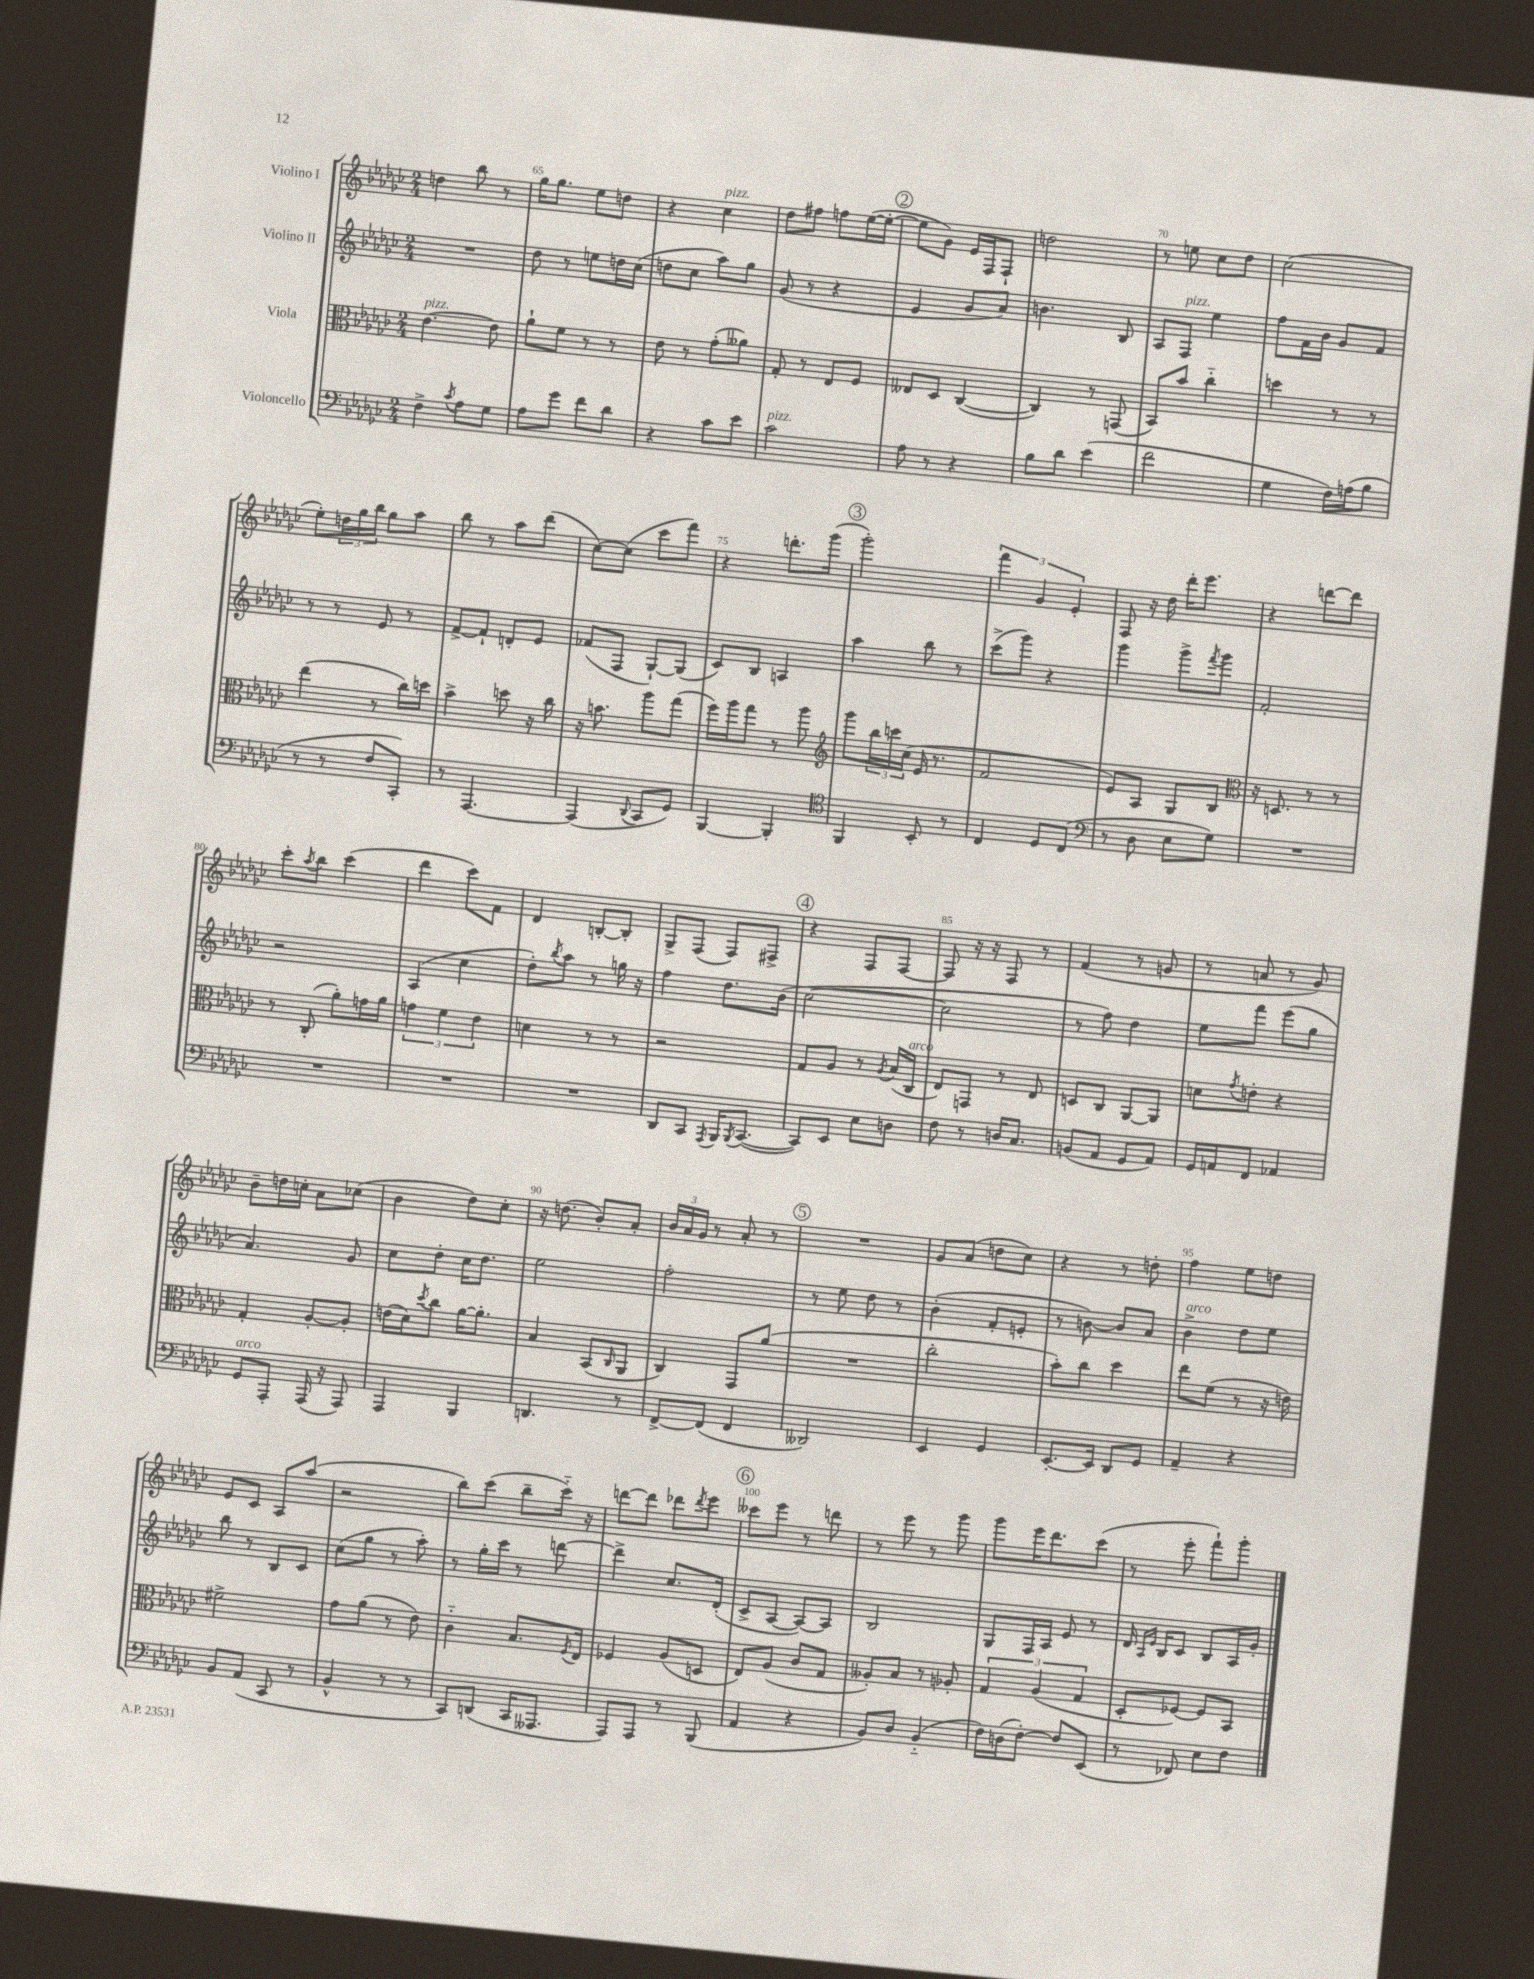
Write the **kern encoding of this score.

**kern	**kern	**kern	**kern
*staff4	*staff3	*staff2	*staff1
*clefF4	*clefC3	*clefG2	*clefG2
*k[b-e-a-d-g-c-]	*k[b-e-a-d-g-c-]	*k[b-e-a-d-g-c-]	*k[b-e-a-d-g-c-]
*M2/4	*M2/4	*M2/4	*M2/4
4F^	[4.e-	2r	4dd
8qc-	.	.	.
8A-	.	.	8bb-
8G-	8e-]	.	8r
=	=	=	=
8A-	8a-`	8dd-	16gg-
.	.	.	8.gg-
8g-	8f	8r	.
8f	8r	8ee	8ee-
8d-	8r	16dd	8dd
.	.	(16cc-	.
=	=	=	=
4r	8e-	8dd	4r
.	8r	8cc-	.
8c-	(8g-'	8aa-)	4cc-
8e-	8a--)	8gg-	.
=	=	=	=
2c-	8G-'	(8g-	8dd-
.	8r	8r	8ff#
.	8E-	4r	8ff
.	8F	.	([16ee-
.	.	.	16ee-'_
=	=	=	=
8A-	8E--	4e-	8ee-]
8r	8D-	.	8g-)
4r	([4C-	8g-	16e-
.	.	.	16F
.	.	8a-)	8F`
=	=	=	=
8B-	4C-])	4.b	2dd
8d-	.	.	.
(4e-	8r	.	.
.	(8GG	8B-	.
=	=	=	=
2f	8BB-)	8A-	8r
.	8b-	8F	8ee
.	4cc-'~	4ee-	8cc-
.	.	.	8dd-
=	=	=	=
4G-	4dd	8ff	(2cc-
.	.	16f	.
.	.	16b-	.
16F)	8r	8g-	.
(16A	.	.	.
8B-	8r	8f	.
=	=	=	=
8r	(4ee-	8r	8ee-')
8r	.	8r	24dd
.	.	.	24gg-
.	.	.	24bb-
8F	8r	8e-	8gg-
8CC-')	16cc-)	8r	8aa-
.	16dd	.	.
=	=	=	=
8r	4b-^	[8f^	8bb-
[4.AAA-	.	8f`]	8r
.	8dd	8d'	8aa-
.	16r	8e-	(8ddd-
.	16cc-	.	.
=	=	=	=
(4AAA-]	16r	(8f-	[8cc-)
.	8.b	.	.
.	.	8F	(8cc-]
8qqDD-	.	.	.
8CC-	8aa-	[8G-`)	8ccc-
8GG-)	(8gg-	(8G-]	8fff)
=	=	=	=
[4BBB-	16ff)	8c-)	4r
.	16aa-	.	.
.	8gg-	8B-	.
4BBB-']	8r	4A	8.ddd'
.	8aa-	.	.
.	.	.	(16ggg-
=	=	=	=
*clefC4	*clefG2	*	*
4FF	8ggg-	4aa-	2ggg-')
.	24bb-	.	.
.	24ccc	.	.
.	(24cc-	.	.
8BB-'	16e-	8bb-	.
.	8.r	.	.
8r	.	8r	.
=	=	=	=
4C-	2f	(8ccc-^	6fff
.	.	8ggg-)	.
.	.	.	6g-
8D-	.	4r	.
.	.	.	6e-'
(8C-	.	.	.
=	=	=	=
*clefF4	*	*	*
8r	8e-)	4ggg-	8F
8D-	8A-	.	16r
.	.	.	16dd-
8E-	8G-	8ggg-^	16ddd-'
.	.	.	8.eee-
.	.	8qfff	.
8G-)	8B-	8ggg-	.
=	=	=	=
*	*clefC3	*	*
2r	16r	2f'	4r
.	8.D	.	.
.	8r	.	[8ddd
.	8r	.	8ddd]
=	=	=	=
2r	8r	2r	8ccc-'
.	.	.	8qaa-
.	(8C-'	.	8bb-
.	8a-')	.	(4ccc-
.	16g	.	.
.	16a-	.	.
=	=	=	=
2r	6g	(4A-	4ddd-
.	6f	.	.
.	.	4cc-	8ccc-)
.	6e-	.	.
.	.	.	8f
=	=	=	=
2r	4d	8dd-')	4d-
.	.	8qbb-	.
.	.	8aa-	.
.	8r	8r	[8B'
.	8r	16gg	8B']
.	.	16r	.
=	=	=	=
8DD-	2r	4ff	8G-^
8CC-	.	.	(8F
8qAAA-	.	.	.
16BBB-	.	8.dd-	8F)
8qBBB-	.	.	.
([8.CC-	.	.	.
.	.	.	8F#^
.	.	(16b-	.
=	=	=	=
8CC-])	8G-	[2cc-	4r
8EE-	8A-	.	.
8E-	8r	.	8F
.	8qA-	.	.
8D	(16B-	.	[8F
.	16C-	.	.
=	=	=	=
8F	8E-)	2cc-]	8F]
8r	8GG	.	16r
.	.	.	16r
16D	8r	.	8F
8.C-	.	.	.
.	8E-	.	8r
=	=	=	=
(8BB	8D	8r	(4f
8AA-	8C-	8ff)	.
8GG-	[8AA-	4dd-	8r
8AA-)	8AA-]	.	8g
=	=	=	=
16GG-	8d	8ee-	8r
16AA	.	.	.
.	8qg-	.	.
8FF	8e'	8fff	8a
4AA-	4r	(8eee-	8r
.	.	8gg-	8g-)
=	=	=	=
8GG-	4G-'	4.a-)	8b-~
8AAA-'	.	.	16dd
.	.	.	16cc'
(16AAA-	[8A-'	.	8a-
16r	.	.	.
8AAA-)	8A-']	8g-	(8cc-
=	=	=	=
4AAA-	(16e	8cc-	4b-
.	16d-)	.	.
.	8qdd-	.	.
.	8cc-	8dd-'	.
4BBB-	[16a-	16cc-	8dd-)
.	8.a-']	8.dd-	.
.	.	.	8cc-'
=	=	=	=
4.DD	4B-	2ee-	16r
.	.	.	(8.dd
.	(8BB-	.	8b-')
.	16qqC-	.	.
8r	8AA-	.	8a-'
=	=	=	=
[8FF^	4C-)	2ff'	24b-
.	.	.	24a-
.	.	.	24g-
(8FF]	.	.	8r
4FF	8GG-	.	8a-'
.	(8a-	.	8r
=	=	=	=
2DD--)	2r	8r	2r
.	.	8ee-	.
.	.	8dd-	.
.	.	8r	.
=	=	=	=
4EE-	2cc-'	(4b-'	8g-
.	.	.	(8a-
4GG-	.	8f'	8dd
.	.	8e'	8cc-)
=	=	=	=
[8.EE-'	8b-')	8r	4r
.	8cc-	[8b)	.
16EE-]	.	.	.
8DD-	4dd-	8b]	8r
8GG-	.	8a-	8dd'
=	=	=	=
4AA-~	8ee-	4b-^	4ff
.	(8f	.	.
4r	8r	8dd-	8ee-
.	16r	8ee-	8dd
.	16e)	.	.
=	=	=	=
8BB-	2f#^	8bb-	8e-
(8AA-	.	8r	8c-
8CC-	.	8B-	8A-
8r	.	8c-	(8aa-
=	=	=	=
4BB-^^	8g-	(8cc-	2r
.	(8a-	8gg-	.
8r	8r	8r	.
8r	8e-)	8aa-')	.
=	=	=	=
8CC-)	4c-'~	8r	8bb-)
(8DD	.	16gg-'	(8ccc-
.	.	16ccc-	.
16CC-	8.B-	8r	8bb-~
8.AAA--	.	.	.
.	.	[8ddd	16ccc-'~)
.	8qF	.	.
.	16E-	.	16r
=	=	=	=
8AAA-)	4F-	4ddd^]	[8ddd
8AAA-	.	.	8ddd]
8r	(8A-	8.cc-	8ddd-
.	.	.	8qddd-
(8BBB-	8D	.	8eee-
.	.	(16d-'	.
=	=	=	=
4AA-	8E-)	8c-^	8ccc--
.	(8A-	[8A-	8eee-
4r	8c-	8A-_)	8r
.	8G-	8A-]	8ddd
=	=	=	=
8BB-)	8A--')	2B-	8r
8D-	8B-	.	8eee-
(4BB-'~	8r	.	8r
.	8A-'	.	8ggg-
=	=	=	=
16F)	6G-	8G-	8ggg-
(16D	.	.	.
[8F')	.	16F	16eee-
.	(6A-	.	.
.	.	16A-	8.ddd-
8F]	.	8e-	.
.	6G-	.	.
(8EE-	.	8r	(8ccc-
=	=	=	=
8r	8D-'	16d-	8r
.	.	16qqA-	.
.	.	16qqe-	.
.	.	16B-	.
8FF-)	[8F-)	8c-	8eee-'
8E-	8F-]	8B-	8fff`)
8F	8BB-	16A-	8ggg-'
.	.	16g-'	.
==	==	==	==
*-	*-	*-	*-
